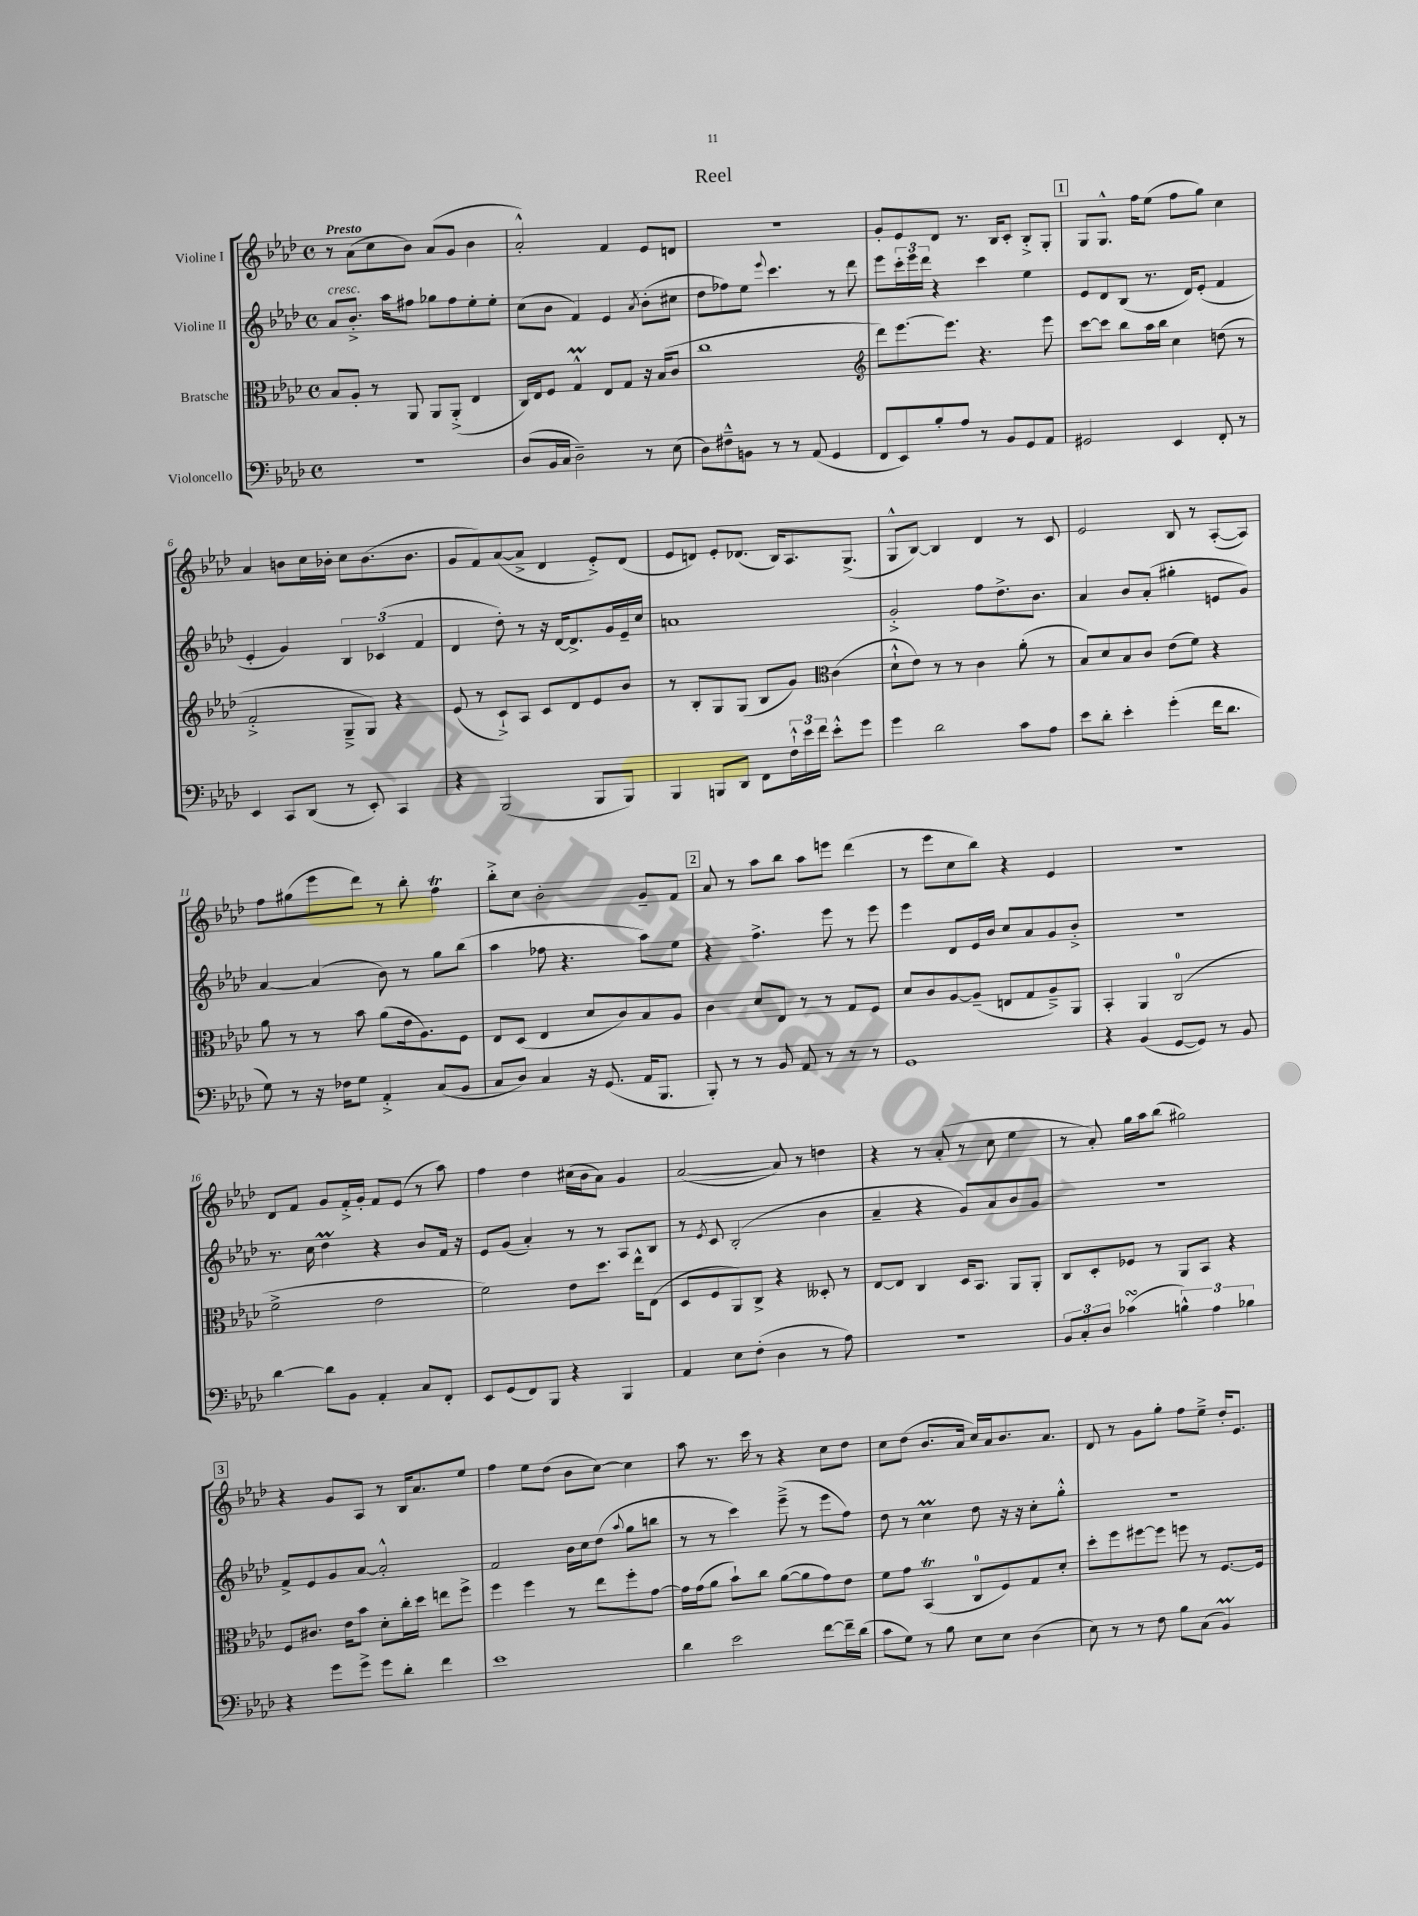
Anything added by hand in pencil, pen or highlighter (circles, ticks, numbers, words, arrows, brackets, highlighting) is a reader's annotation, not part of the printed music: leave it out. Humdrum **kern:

**kern	**kern	**kern	**kern
*staff4	*staff3	*staff2	*staff1
*clefF4	*clefC3	*clefG2	*clefG2
*k[b-e-a-d-]	*k[b-e-a-d-]	*k[b-e-a-d-]	*k[b-e-a-d-]
*M4/4	*M4/4	*M4/4	*M4/4
*met(c)	*met(c)	*met(c)	*met(c)
1r	8B-/L	8a-/L	8r
.	8A-'/J	8.b-'^/J	(8a-\L
.	8r	.	8cc\
.	.	16aa-\LK	.
.	8AA-/	8ff#\J	8b-\J)
.	8AA-/L	8gg-\L	(8a-/L
.	(8AA-'^/J	8ff#\	8g/J
.	4E-/	8ee-'\	4b-\
.	.	8ee-'\J	.
=	=	=	=
(8D-/L	16C/LL)	(8cc\L	2a-'^^/)
.	16E-/J	.	.
16BB-/L	8F/J	8b-\J	.
16C/JJ	.	.	.
2D-~\)	4G^^/	4f/)	.
.	8E-/L	4e-/	4f/
.	8G/J	.	.
.	.	8qa-/	.
8r	16r	(8b-'\L	8e-/L
.	(16B-/LK	.	.
(8E-\	8c/J	8cc#\J	8d/J
=	=	=	=
8D-\L)	1cc	8dd-\L	1r
8F#~^^\	.	8ff-\)	.
8BB\J	.	8ee-\J	.
.	.	8qqeee-/	.
8r	.	4.ccc\	.
8r	.	.	.
(8AA-/	.	.	.
4GG/	.	8r	.
.	.	8ddd-\	.
=	=	=	=
*	*clefG2	*	*
8FF/L	8ddd-\L)	8eee-\L	8g'/L
8EE-/)	[8.eee-\	24ccc'\L	8e-/
.	.	24eee-\	.
.	.	24ddd-\JJ	.
8B-'/	.	4r	8d-/J
.	8.eee-\]J	.	.
8A-/J	.	.	8.r
8r	4.r	4ccc\	.
.	.	.	16B-/LK
8BB-/L	.	.	8c'/J
8GG/	.	4ee-\	8B-'^/L
8AA-/J	8eee-\	.	8G'/J
=	=	=	=
2GG#/	[8ccc\L	8e-/L	8G/L
.	8ccc\]J	8d-/	8.G^^/J
.	8bb-\L	(8B-/J	.
.	.	.	16ff\LK
.	16aa-\L	8.r	(8ee-\J
.	16bb-\JJ	.	.
4EE-/	4cc\	.	8ff\L
.	.	16d-/LK)	.
.	.	(8e-'/J	8gg\J)
8FF'/	(8dd\	4f/	4cc\
8r	8r	.	.
=	=	=	=
4EE-/	2f'^/	4e-'/	4a-/
8CC/L	.	4g/)	8b\L
(8DD-/J	.	.	16cc\L
.	.	.	16b-'\JJ
8r	8G~^/L	6B-/	8cc\L
8EE-'/)	8G/J)	.	(8.b-\
.	.	(6c-/	.
4CC/	4r	.	.
.	.	.	8.b-\J
.	.	6f/	.
=	=	=	=
4r	(8e-/	4d-/	8g/L
.	8r	.	8f/)
(2BBB-/	8c`^/L)	8dd-'\)	([8a-/
.	8A-/J	8r	8a-^/]J
.	8c/L	16r	4d-/
.	.	[16d-/LK	.
.	8d-/	8.d-^/]	.
8BBB-/L	8e-/	.	8e-'^/L)
.	.	16g/L	.
8BBB-/J)	8b-/J	16e-~/	(8d-/J
.	.	16cc/JJ	.
=	=	=	=
4BBB-/	8r	1a	8e-/L
.	8B-'/L	.	8d/J)
8BBB/L	8G/	.	8e-'/L
8DD-/J	(8G/J	.	(8.d-/J
8FF\L	8B-/L	.	.
.	.	.	16B-/LK)
24F`^^\L	8g/J)	.	8.A-/
24e-\	.	.	.
24f\JJ	.	.	.
*	*clefC3	*	*
8e-'^^\L	(4c\	.	.
.	.	.	(8.G^/J
8g\J	.	.	.
=	=	=	=
4g\	8d-`^^\L	2g'^/	8G^^/L
.	8e-\J)	.	[8B-/J)
2d-\	8r	.	4B-/]
.	8r	.	.
.	4c\	8ff\L	4d-/
.	.	8.dd-^\	.
8c\L	(8a-'\	.	8r
.	.	8.b-\J	.
8A-\J	8r	.	8c/
=	=	=	=
8e-\L	8B-/L)	4a-/	2e-/
8d-'\J	8d-/	.	.
4e-'\	8B-/	8b-/L	.
.	8c/J	(8a-'/J	.
(4g'\	(8e-\L	4gg#'\	8B-/
.	8f\J)	.	8r
16f\LK	4r	8e/L	([8A-'/L
8.d-\J	.	.	.
.	.	8g/J)	8A-/]J)
=	=	=	=
8G\)	8a-\	[4a-/	8ff\L
8r	8r	.	(8gg#\
16r	8r	(4a-/]	8eee-\
16F-\LK	.	.	.
8G\J	8b-\	.	8ddd-\J)
4AA-'^/	(8a-\L	8b-\)	8r
.	16e-\k	8r	8bb-'\
.	8.A-\)	.	.
(8C/L	.	8gg\L	4ff\
8BB-/J	8F\J	(8bb-\J	.
=	=	=	=
8C/L	8E-/L	4aa-\	8bb-'^\L
8D-/J)	(8D-/J	.	8cc\J
4C/	4E-/	8ff-\	2b-'\
.	.	4.r	.
16r	8d-/L	.	.
(8.GG/	.	.	.
.	8c/)	.	.
16AA-/LK	8B-/	8aa-\L)	8g~/L
8.BBB-/J	.	.	.
.	8A-/J	8ee-\J	8f/J
=	=	=	=
8BBB-'/)	4c\	4r	8a-/
8r	.	.	8r
8r	8d-/L	4.ff^\	8aa-\L
8BB-/	8E-/J	.	8bb-\J
8AA-/	8r	.	8aa-\L
8r	8r	8eee-\	8eee\J
8r	8G/L	8r	(4ddd-\
8r	8F/J	8eee-\	.
=	=	=	=
1GG	8d-/L	4eee-\	8r
.	8c/	.	8eee-\L
.	[8A-/	8d-/L	8cc\
.	(8A-~/]J	16e-/L	8bb-\J)
.	.	16b-/JJ	.
.	8E/L	8cc/L	4r
.	8G/	8a-/	.
.	8A-~^/)	8g/	4e-/
.	8AA-/J	8b-'^/J	.
=	=	=	=
4r	4BB-'/	1r	1r
(4BB-/	4AA-/	.	.
[8GG/L	(2C/	.	.
8GG/]J)	.	.	.
8r	.	.	.
8BB-/	.	.	.
=	=	=	=
[4d-\	2f^\	8.r	8d-/L
.	.	.	8f/J
.	.	16cc\	.
8d-\]L	.	4dd-\	8g/L
8BB-\J	.	.	16f'^/L
.	.	.	16g'/JJ
4AA-'/	2e-\	4r	8f/L
.	.	.	(8e-/J
8C/L	.	8b-/L	8r
8FF'/J	.	16f/Jk	8aa-\)
.	.	16r	.
=	=	=	=
8EE-/L	2f\)	8e-/L	4ff\
(8GG/	.	(8g/J	.
8FF/)	.	4a-'/)	4dd-\
8BBB-/J	.	.	.
4r	8e-\L	8r	(16cc#\LL
.	.	.	16b-\J
.	8.dd-\J	8r	8a-\J)
4BBB-/	.	8A-/L	4g/
.	16ee-^^\LK	.	.
.	(8E-\J	8B-/J	.
=	=	=	=
4AA-/	8D-/L	8r	([2a-/
.	.	8qe-/	.
.	8F/	8c/	.
8E-\L	8AA-/)	(2B-'/	.
(8F'\J	8C^/J	.	.
4D-\	4r	.	8a-/])
.	.	.	8r
8r	8D--'/	4b-\	4dd\
8A-\)	8r	.	.
=	=	=	=
1r	[8E-/L	4a-~/	4r
.	8E-/]J	.	.
.	4C/	4r	8r
.	.	.	(8a-'/
.	16D-/LK	8g/L)	8r
.	8.BB-/J	.	.
.	.	8a-/	8cc\
.	8AA-/L	8b-/	4ee-\
.	8AA-'/J	8g/J	.
=	=	=	=
12BB-/L	8C/L	1r	8r
12C'/	.	.	.
.	8D-'/	.	8a-'/)
12D-/J	.	.	.
(4c-\	8F-/J	.	16gg\LL
.	.	.	16aa-\J
.	8r	.	(8bb-\J
6B^^\)	8AA-/L	.	2gg#\)
.	8BB-/J	.	.
6A-\	.	.	.
.	4r	.	.
6B-\	.	.	.
=	=	=	=
4r	8F/L	8f^/L	4r
.	8.c#/J	8e-/	.
8g\L	.	8g/	8g/L
.	16e-\LK	.	.
8g^\J	8b-\J	[8a-/J	8A-/J
8g\L	8d-'\L	2a-'^^/]	8r
8d-'\J	16cc'\L	.	16B-/LK
.	16dd-\JJ	.	8.a-/
4f\	8ee\L	.	.
.	8ff^\J	.	8ee-/J
=	=	=	=
1e-	4ff\	2f/	4ff\
.	4ff\	.	8ee-\L
.	.	.	(8dd-\J
.	8r	16b-\LL	8b-\L
.	.	16cc\J	.
.	8ee-\L	(8dd-\J	[8cc\J)
.	.	8qqaa-/	.
.	8ff'\	8gg\L	4cc\]
.	[8g\J	8bb\J	.
=	=	=	=
4d-\	16g\]LL	8r	8aa-\
.	(16g\J	.	.
.	8a-\J	8r	8.r
2e-\	8b-`\L)	4ccc\)	.
.	.	.	16ccc\
.	8cc\J	.	8r
.	([8a-\L	(8eee-~^\	4r
.	8a-\]	8r	.
[8f\L	8g\)	8eee-\L	8cc\L
16f~\]L	8e-\J	8ff\J)	8dd-\J
(16d-\JJ	.	.	.
=	=	=	=
8c\L	8f\L	8dd-\	8cc\L
8G\J)	8g\J	8r	(8dd-\J
8r	(4BB-/	4cc\	8.b-/L
8B-\	.	.	.
.	.	.	16a-/Jk
8E-\L	8C/L	8dd-\	16cc/LL)
.	.	.	16a-/J
8E-\J	8F/)	16r	8.b-/
.	.	16r	.
(4D-\	8G/	8cc'\L	.
.	.	.	8.a-/J
.	8d-'/J	8gg'^^\J	.
=	=	=	=
8E-\)	8dd-'\L	1r	8d-/
8r	8ff\	.	8r
8r	[8ff#\	.	8g\L
8F\	8ff#\]J	.	8gg'\J
8B-\L	8ff\	.	8ff\L
(8C\J	8r	.	8ee-~^\J
4BB-/)	[8.F/L	.	16dd-'/LK
.	.	.	8.e-/J
.	16F/]Jk	.	.
==	==	==	==
*-	*-	*-	*-
